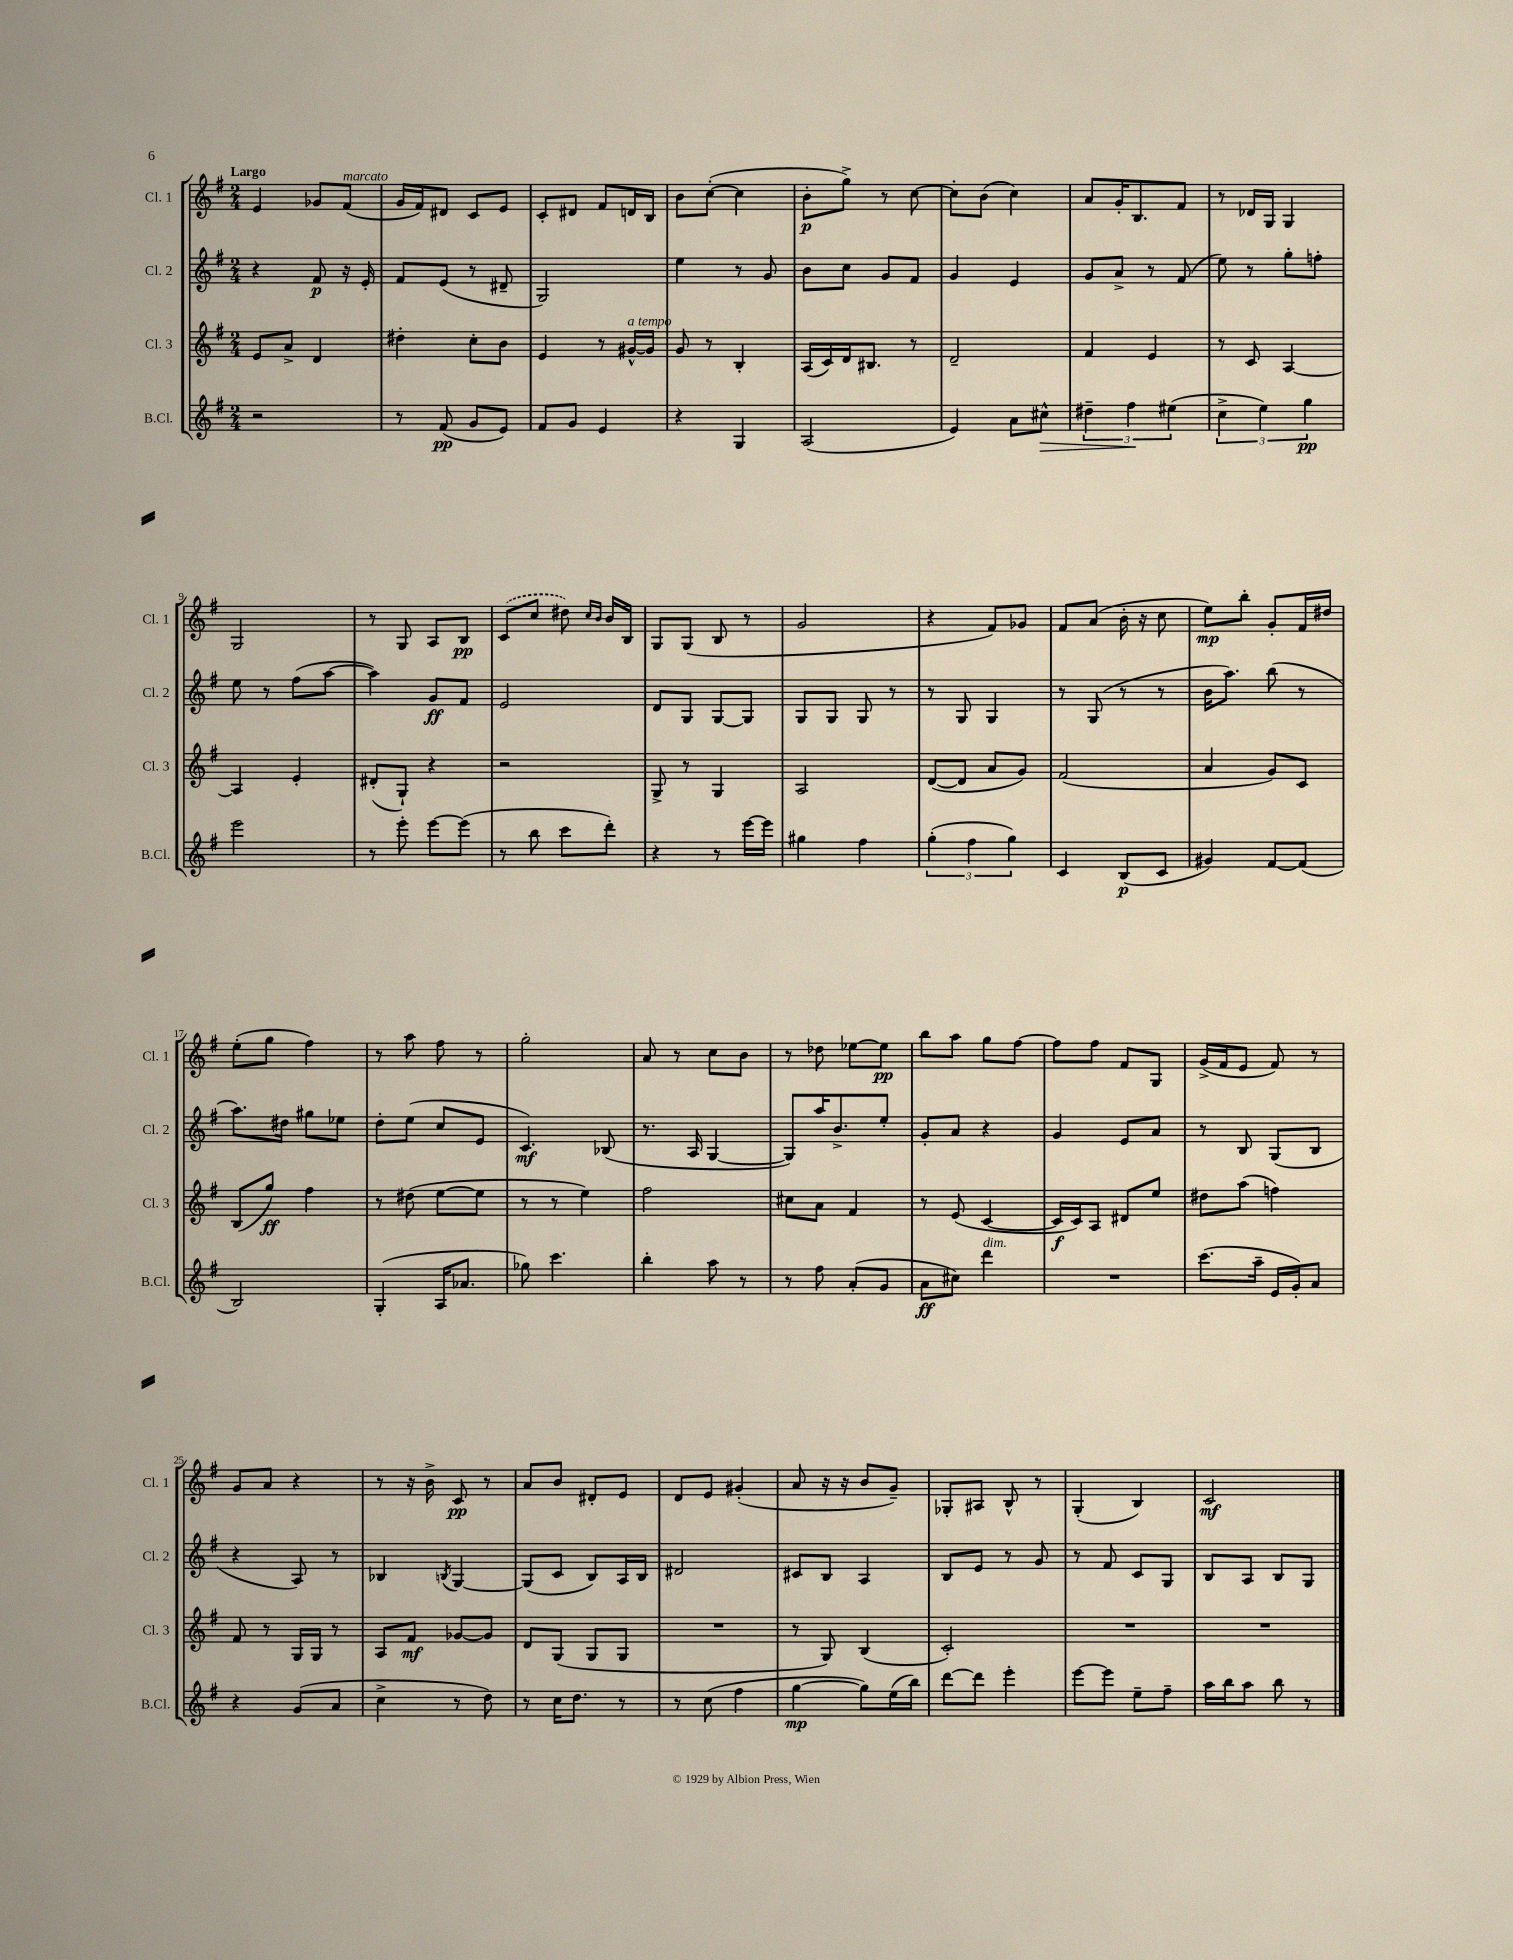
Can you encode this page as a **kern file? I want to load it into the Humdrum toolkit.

**kern	**kern	**kern	**kern
*staff4	*staff3	*staff2	*staff1
*clefG2	*clefG2	*clefG2	*clefG2
*k[f#]	*k[f#]	*k[f#]	*k[f#]
*M2/4	*M2/4	*M2/4	*M2/4
2r	8e	4r	4e
.	8a^	.	.
.	4d	8f#	8g-
.	.	16r	(8f#
.	.	16e'	.
=	=	=	=
8r	4dd#'	8f#	16g
.	.	.	16f#)
(8f#	.	(8e	8d#
8g	8cc'	8r	8c
8e)	8b	8d#~	8e
=	=	=	=
8f#	4e	2G)	8c'
8g	.	.	8d#
4e	8r	.	8f#
.	[16g#^^	.	16d
.	16g#]	.	16B
=	=	=	=
4r	8g	4ee	8b
.	8r	.	([8cc'
4G	4B'	8r	4cc]
.	.	8g	.
=	=	=	=
(2A	(16A	8b	8b'
.	16c)	.	.
.	16d	8cc	8gg^)
.	8.B#	.	.
.	.	8g	8r
.	8r	8f#	[8cc
=	=	=	=
4e)	2d~	4g	8cc']
.	.	.	(8b
8a	.	4e	4cc)
8cc#^^	.	.	.
=	=	=	=
6dd#~	4f#	8g	8a
.	.	8a^	16g'
6ff#	.	.	.
.	.	.	8.B
.	4e	8r	.
(6ee#	.	.	.
.	.	(8f#	8f#
=	=	=	=
6cc^	8r	8ee)	8r
.	8c	8r	16d-
6ee)	.	.	.
.	.	.	16G
.	[4A	8gg'	4G
6gg	.	.	.
.	.	8ff'	.
=	=	=	=
2eee	4A]	8ee	2G
.	.	8r	.
.	4e'	(8ff#	.
.	.	[8aa	.
=	=	=	=
8r	(8d#'	4aa])	8r
8eee'	8G`)	.	8G
[8eee	4r	8g	8A
(8eee]	.	8f#	8B
=	=	=	=
8r	2r	2e	(8c
8bb	.	.	8cc
8ccc	.	.	8dd#)
.	.	.	16qqcc
.	.	.	16qqb
8ddd')	.	.	16b
.	.	.	16B
=	=	=	=
4r	8G^	8d	8G
.	8r	8G	(8G
8r	4G	[8G	8B
[16eee	.	8G]	8r
16eee]	.	.	.
=	=	=	=
4gg#	2A	8G	2g
.	.	8G	.
4ff#	.	8G	.
.	.	8r	.
=	=	=	=
(6gg'	([8d	8r	4r
.	8d]	8G	.
6ff#	.	.	.
.	8a	4G	8f#)
6gg)	.	.	.
.	8g)	.	8g-
=	=	=	=
4c	(2f#	8r	8f#
.	.	(8G	(8a
(8B	.	8r	16b'
.	.	.	16r
8c	.	8r	8cc
=	=	=	=
4g#)	4a	16b	8ee)
.	.	8.aa)	.
.	.	.	8bb'
[8f#	8g)	(8bb	8g'
(8f#]	8c	8r	16f#
.	.	.	16dd#
=	=	=	=
2B)	(8B	8.aa)	(8ee'
.	8gg)	.	8gg
.	.	16dd#	.
.	4ff#	8gg#	4ff#)
.	.	8ee-	.
=	=	=	=
(4G'	8r	8dd'	8r
.	(8dd#	(8ee	8aa
16A	[8ee	8cc	8ff#
8.a-	.	.	.
.	8ee]	8e	8r
=	=	=	=
8gg-)	8r	4.c)	2gg'
4.ccc	8r	.	.
.	4ee)	.	.
.	.	(8B-	.
=	=	=	=
4bb'	2ff#	8.r	8a
.	.	.	8r
.	.	16A	.
8aa	.	[4G	8cc
8r	.	.	8b
=	=	=	=
8r	8cc#	8G])	8r
8ff#	8a	16aa	8dd-
.	.	8.b^	.
(8a'	4f#	.	[8ee-
8g	.	8ee'	8ee-]
=	=	=	=
8a	8r	8g'	8bb
8cc#)	(8e	8a	8aa
4ddd	[4c	4r	8gg
.	.	.	[8ff#
=	=	=	=
2r	16c]	4g	8ff#]
.	16c)	.	.
.	8A	.	8ff#
.	8d#	8e	8f#
.	8ee	8a	8G
=	=	=	=
(8.ccc	8dd#	8r	(16g^
.	.	.	16f#
.	(8aa	8B	8e
16aa~	.	.	.
16e	4ff)	(8G	8f#)
16g')	.	.	.
8a	.	8B	8r
=	=	=	=
4r	8f#	4r	8g
.	8r	.	8a
(8g	16G	8A)	4r
.	16G	.	.
8a	8r	8r	.
=	=	=	=
4cc^	8A	4B-	8r
.	8f#	.	16r
.	.	.	16b^
.	.	8qB	.
8r	[8g-	[4G	8c
8dd)	8g-]	.	8r
=	=	=	=
8r	8d	(8G]	8a
16cc	(8G	8c	8b
8.dd	.	.	.
.	8G	8B)	8d#'
8r	8G	16A	8e
.	.	16B	.
=	=	=	=
8r	2r	2d#	8d
(8cc	.	.	8e
4ff#	.	.	(4g#'
=	=	=	=
[4gg	8r	8c#	8a
.	8G)	8B	16r
.	.	.	16r
8gg])	(4B	4A	8b
(16ee	.	.	8g~)
16bb)	.	.	.
=	=	=	=
[8ddd	2c')	8B	8G-'
8ddd]	.	8e	8A#
4eee'	.	8r	8B^^
.	.	8g	8r
=	=	=	=
[8eee	2r	8r	(4G'
8eee]	.	8f#	.
8ee~	.	8c	4B)
8ff#~	.	8G	.
=	=	=	=
16aa	2r	8B	2c
16bb	.	.	.
8aa	.	8A	.
8bb	.	8B	.
8r	.	8G	.
==	==	==	==
*-	*-	*-	*-
